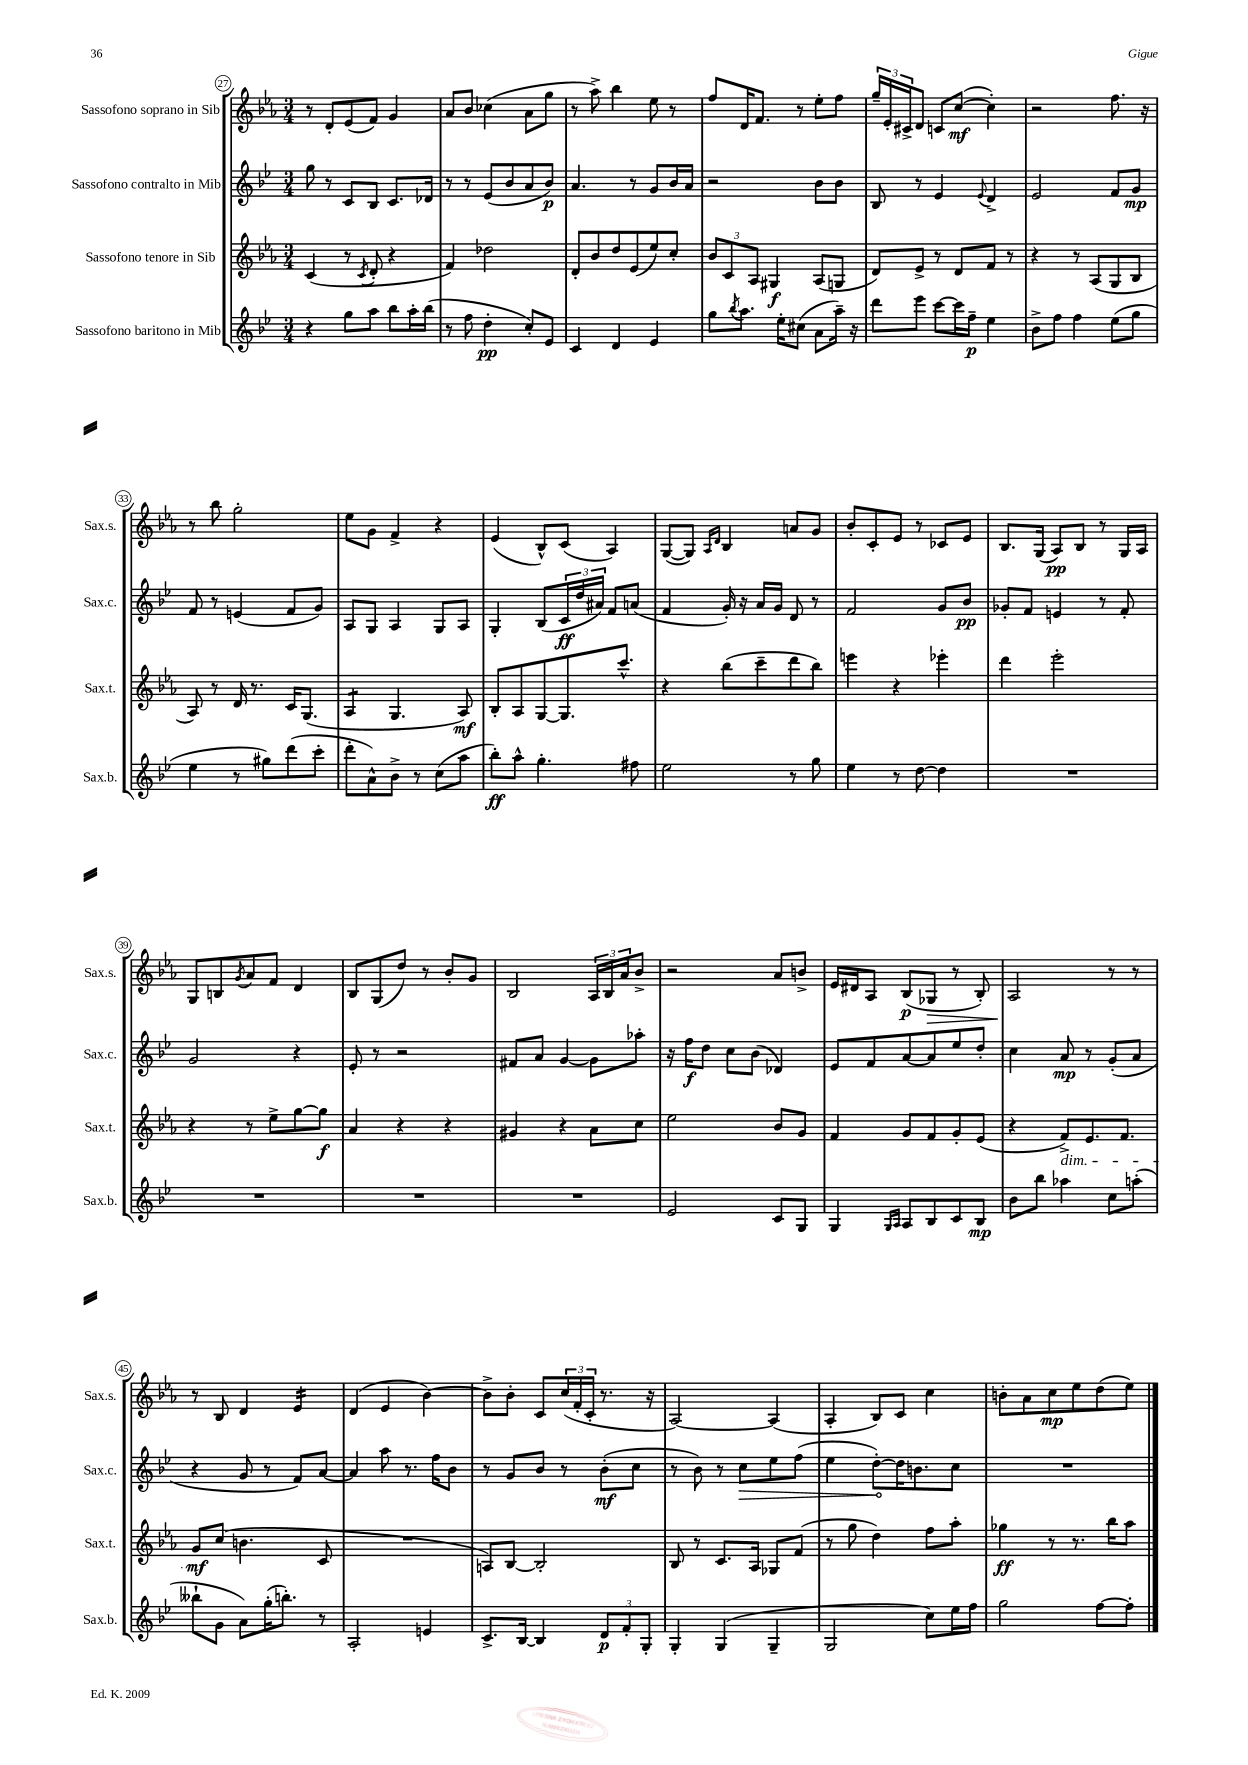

**kern	**dynam	**kern	**dynam	**kern	**dynam	**kern	**dynam
*part4	*part4	*part3	*part3	*part2	*part2	*part1	*part1
*staff4	*staff4	*staff3	*staff3	*staff2	*staff2	*staff1	*staff1
*I"Sassofono baritono in Mib	*	*I"Sassofono tenore in Sib	*	*I"Sassofono contralto in Mib	*	*I"Sassofono soprano in Sib	*
*I'Sax.b.	*	*I'Sax.t.	*	*I'Sax.c.	*	*I'Sax.s.	*
*clefG2	*	*clefG2	*	*clefG2	*	*clefG2	*
*k[b-e-]	*	*k[b-e-a-]	*	*k[b-e-]	*	*k[b-e-a-]	*
*M3/4	*	*M3/4	*	*M3/4	*	*M3/4	*
=27	=27	=27	=27	=27	=27	=27	=27
4r	.	(4c/	.	8gg\	.	8r	.
.	.	.	.	8r	.	8d'/L	.
8gg\L	.	8r	.	8c/L	.	(8e-/	.
.	.	8qc/	.	.	.	.	.
8aa\J	.	8d'/	.	8B-/J	.	8f/J)	.
8bb-\L	.	4r	.	8.c/L	.	4g/	.
16aa'\L	.	.	.	.	.	.	.
(16bb-\JJ	.	.	.	16d-X/Jk	.	.	.
=28	=28	=28	=28	=28	=28	=28	=28
8r	.	4f/)	.	8r	.	8a-/L	.
8ff\	.	.	.	8r	.	8b-/J	.
4dd'\	pp	2dd-X\	.	(8e-/L	.	(4cc-X\	.
.	.	.	.	8b-/	.	.	.
8cc'/L)	.	.	.	8a/	.	8a-\L	.
8e-/J	.	.	.	8b-/J)	p	8gg\J	.
=29	=29	=29	=29	=29	=29	=29	=29
4c/	.	8d'/L	.	4.a/	.	8r	.
.	.	8b-/	.	.	.	8aa-^\)	.
4d/	.	8dd/	.	.	.	4bb-\	.
.	.	(8e-/	.	8r	.	.	.
4e-/	.	8ee-/)	.	8g/L	.	8ee-\	.
.	.	8cc'/J	.	16b-/L	.	8r	.
.	.	.	.	16a/JJ	.	.	.
=30	=30	=30	=30	=30	=30	=30	=30
8gg\L	.	12b-/L	.	2r	.	8ff/L	.
.	.	12c/	.	.	.	.	.
8qbb-/	.	.	.	.	.	.	.
8.aa\J	.	.	.	.	.	16d/K	.
.	.	12A-/J	.	.	.	.	.
.	.	.	.	.	.	8.f/J	.
.	.	4G#X/	f	.	.	.	.
16ee-'\KL	.	.	.	.	.	.	.
(8cc#X\J	.	.	.	.	.	8r	.
8a\L	.	(8A-/L	.	8b-\L	.	8ee-'\L	.
16aa~\Jk)	.	8Gn/J	.	8b-\J	.	8ff\J	.
16r	.	.	.	.	.	.	.
=31	=31	=31	=31	=31	=31	=31	=31
8ddd\L	.	8d/L)	.	8B-/	.	24gg~/LL	.
.	.	.	.	.	.	24e-'/	.
.	.	.	.	.	.	24c#X^/J	.
8eee-\J	.	8e-^/J	.	8r	.	8d/J	.
[8ccc\L	.	8r	.	4e-/	.	8cn/L	.
16ccc\L]	.	8d/L	.	.	.	([8cc/J	mf
16ff~\JJ	p	.	.	.	.	.	.
.	.	.	.	8qqe-/	.	.	.
4ee-\	.	8f/J	.	4d^/	.	4cc'\])	.
.	.	8r	.	.	.	.	.
=32	=32	=32	=32	=32	=32	=32	=32
8b-^\L	.	4r	.	2e-/	.	2r	.
8ff\J	.	.	.	.	.	.	.
4ff\	.	8r	.	.	.	.	.
.	.	(8A-/L	.	.	.	.	.
(8ee-\L	.	8G/	.	8f/L	.	8.ff\	.
8gg\J	.	8B-/J	.	8g/J	mp	.	.
.	.	.	.	.	.	16r	.
!!LO:LB:g=z
=33	=33	=33	=33	=33	=33	=33	=33
4ee-\	.	8A-/)	.	8f/	.	8r	.
.	.	8r	.	8r	.	8bb-\	.
8r	.	16d/	.	(4en/	.	2gg'\	.
.	.	8.r	.	.	.	.	.
8gg#X\L)	.	.	.	.	.	.	.
(8ddd\	.	16c/KL	.	8f/L	.	.	.
.	.	(8.G/J	.	.	.	.	.
8ccc'\J	.	.	.	8g/J)	.	.	.
=34	=34	=34	=34	=34	=34	=34	=34
*	*	*tremolo	*	*	*	*	*
8ddd'\L	.	8A-/L	.	8A/L	.	8ee-\L	.
8a^^\)	.	8A-/J	.	8G/J	.	8g\J	.
*	*	*Xtremolo	*	*	*	*	*
8b-^\J	.	4.G/	.	4A/	.	4f^/	.
8r	.	.	.	.	.	.	.
(8cc\L	.	.	.	8G/L	.	4r	.
8aa\J	.	8A-/)	mf	8A/J	.	.	.
=35	=35	=35	=35	=35	=35	=35	=35
8bb-'\L)	ff	8B-'/L	.	4G'/	.	(4e-/	.
8aa^^\J	.	8A-/	.	.	.	.	.
4.gg'\	.	[8G/	.	(8B-/L	.	8B-^^/L)	.
.	.	8.G/]	.	24c/L	ff	(8c/J	.
.	.	.	.	24dd/	.	.	.
.	.	.	.	24a#X/JJ)	.	.	.
.	.	.	.	8f/L	.	4A-/)	.
.	.	8.ccc^^/J	.	.	.	.	.
8ff#X\	.	.	.	(8an/J	.	.	.
=36	=36	=36	=36	=36	=36	=36	=36
2ee-\	.	4r	.	4f/	.	([8G/L	.
.	.	.	.	.	.	8G/J])	.
.	.	.	.	.	.	16qqA-/LL	.
.	.	.	.	.	.	16qqd/JJ	.
.	.	(8bb-\L	.	16g'/)	.	4B-/	.
.	.	.	.	16r	.	.	.
.	.	8ccc~\	.	16a/LL	.	.	.
.	.	.	.	16g/JJ	.	.	.
8r	.	8ddd\	.	8d/	.	8an/L	.
8gg\	.	8bb-\J)	.	8r	.	8g/J	.
=37	=37	=37	=37	=37	=37	=37	=37
4ee-\	.	4eeen\	.	2f/	.	8b-'/L	.
.	.	.	.	.	.	8c'/	.
8r	.	4r	.	.	.	8e-/J	.
[8dd\	.	.	.	.	.	8r	.
4dd\]	.	4eee-X'\	.	8g/L	.	8c-X/L	.
.	.	.	.	8b-/J	pp	8e-/J	.
=38	=38	=38	=38	=38	=38	=38	=38
2.r	.	4ddd\	.	8g-X'/L	.	8.B-/L	.
.	.	.	.	8f/J	.	.	.
.	.	.	.	.	.	(16G/Jk	.
.	.	2eee-'\	.	4en/	.	8A-/L)	pp
.	.	.	.	.	.	8B-/J	.
.	.	.	.	8r	.	8r	.
.	.	.	.	8f'/	.	16G/LL	.
.	.	.	.	.	.	16A-/JJ	.
!!LO:LB:g=z
=39	=39	=39	=39	=39	=39	=39	=39
2.r	.	4r	.	2g/	.	8G/L	.
.	.	.	.	.	.	8Bn/	.
.	.	.	.	.	.	8qg/	.
.	.	8r	.	.	.	8a-/	.
.	.	8ee-^\L	.	.	.	8f/J	.
.	.	[8gg\	.	4r	.	4d/	.
.	.	8gg\J]	f	.	.	.	.
=40	=40	=40	=40	=40	=40	=40	=40
2.r	.	4a-/	.	8e-'/	.	8B-/L	.
.	.	.	.	8r	.	(8G/	.
.	.	4r	.	2r	.	8dd/J)	.
.	.	.	.	.	.	8r	.
.	.	4r	.	.	.	8b-'/L	.
.	.	.	.	.	.	8g/J	.
=41	=41	=41	=41	=41	=41	=41	=41
2.r	.	4g#X/	.	8f#X/L	.	2B-/	.
.	.	.	.	8a/J	.	.	.
.	.	4r	.	[4g/	.	.	.
.	.	8a-\L	.	8g\L]	.	24A-/LL	.
.	.	.	.	.	.	24B-/	.
.	.	.	.	.	.	24a-/J	.
.	.	8cc\J	.	8aa-X'\J	.	8b-^/J	.
=42	=42	=42	=42	=42	=42	=42	=42
2e-/	.	2ee-\	.	16r	.	2r	.
.	.	.	.	16ff\KL	f	.	.
.	.	.	.	8dd\J	.	.	.
.	.	.	.	8cc\L	.	.	.
.	.	.	.	(8b-\J	.	.	.
8c/L	.	8b-/L	.	4d-X/)	.	8a-/L	.
8G/J	.	8g/J	.	.	.	8bn^/J	.
=43	=43	=43	=43	=43	=43	=43	=43
4G/	.	4f/	.	8e-/L	.	16e-/LL	.
.	.	.	.	.	.	16d#X/J	.
.	.	.	.	8f/	.	8A-/J	.
16qqG/LL	.	.	.	.	.	.	.
16qqA/JJ	.	.	.	.	.	.	.
8A/L	.	8g/L	.	[8a/	.	(8B-/L	p
!	!	!	!	!	!	!	!LO:HP:b
8B-/	.	8f/	.	8a/]	.	8G-X/J	>
8c/	.	8g'/	.	8ee-/	.	8r	.
8B-/J	mp	(8e-/J	.	8dd'/J	.	8B-'/)	.
=44	=44	=44	=44	=44	=44	=44	=44
8b-\L	.	4r	.	4cc\	.	2A-/	.
8bb-\J	.	.	.	.	.	.	.
!	!	!LO:TX:b:i:t=dim.	!	!	!	!	!
4aa-X\	.	8f^/L)	.	8a/	mp	.	.
.	.	8.e-/	.	8r	.	.	.
8cc\L	.	.	.	(8g'/L	.	8r	]
.	.	8.f/J	.	.	.	.	.
(8aan'\J	.	.	.	8a/J	.	8r	.
!!LO:LB:g=z
=45	=45	=45	=45	=45	=45	=45	=45
8bb--X`\L	.	8g/L	mf	4r	.	8r	.
8g\J	.	(8cc/J	.	.	.	8B-/	.
8a\L)	.	4.bn\	.	8g/	.	4d/	.
(16gg'\K	.	.	.	8r	.	.	.
8.bbn'\J)	.	.	.	.	.	.	.
*	*	*	*	*	*	*tremolo	*
.	.	.	.	8f/L)	.	16e-/LL	.
.	.	.	.	.	.	16e-/	.
8r	.	8c/	.	[8a/J	.	16e-/	.
.	.	.	.	.	.	16e-/JJ	.
*	*	*	*	*	*	*Xtremolo	*
=46	=46	=46	=46	=46	=46	=46	=46
2A'/	.	2.r	.	4a/]	.	(4d/	.
.	.	.	.	8aa\	.	4e-/	.
.	.	.	.	8.r	.	.	.
4en/	.	.	.	.	.	[4b-\)	.
.	.	.	.	16ff\KL	.	.	.
.	.	.	.	8b-\J	.	.	.
=47	=47	=47	=47	=47	=47	=47	=47
8.c^/L	.	8An/L)	.	8r	.	8b-^\L]	.
.	.	[8B-/J	.	8g/L	.	8b-'\J	.
[16B-/Jk	.	.	.	.	.	.	.
4B-/]	.	2B-'/]	.	8b-/J	.	8c/L	.
.	.	.	.	8r	.	(24cc/L	.
.	.	.	.	.	.	24f'/	.
.	.	.	.	.	.	24c'/JJ	.
12d/L	p	.	.	(8b-'\L	mf	8.r	.
12f'/	.	.	.	.	.	.	.
.	.	.	.	8cc\J	.	.	.
12G'/J	.	.	.	.	.	.	.
.	.	.	.	.	.	16r	.
=48	=48	=48	=48	=48	=48	=48	=48
4G'/	.	8B-/	.	8r	.	[2A-/)	.
.	.	8r	.	8b-\)	.	.	.
(4G/	.	8.c/L	.	8r	.	.	.
!	!	!	!	!	!LO:HP:b	!	!
.	.	.	.	8cc\L	>	.	.
.	.	16A-/Jk	.	.	.	.	.
4G~/	.	8G-X/L	.	8ee-\	.	(4A-/]	.
.	.	(8f/J	.	(8ff\J	.	.	.
=49	=49	=49	=49	=49	=49	=49	=49
2G/	.	8r	.	4ee-\	.	4A-'/	.
.	.	8gg\	.	.	.	.	.
.	.	4dd\)	.	[8dd'\L)	.	8B-/L)	.
.	.	.	.	16dd\K]	]	8c/J	.
.	.	.	.	8.bn\	.	.	.
8cc\L)	.	8ff\L	.	.	.	4cc\	.
16ee-\L	.	8aa-'\J	.	8cc\J	.	.	.
16ff\JJ	.	.	.	.	.	.	.
=50	=50	=50	=50	=50	=50	=50	=50
2gg\	.	4gg-X\	ff	2.r	.	8bn'\L	.
.	.	.	.	.	.	8a-\	.
.	.	8r	.	.	.	8cc\	mp
.	.	8.r	.	.	.	8ee-\	.
[8ff\L	.	.	.	.	.	(8dd\	.
.	.	16bb-\KL	.	.	.	.	.
8ff'\J]	.	8aa-\J	.	.	.	8ee-\J)	.
==	==	==	==	==	==	==	==
*-	*-	*-	*-	*-	*-	*-	*-
